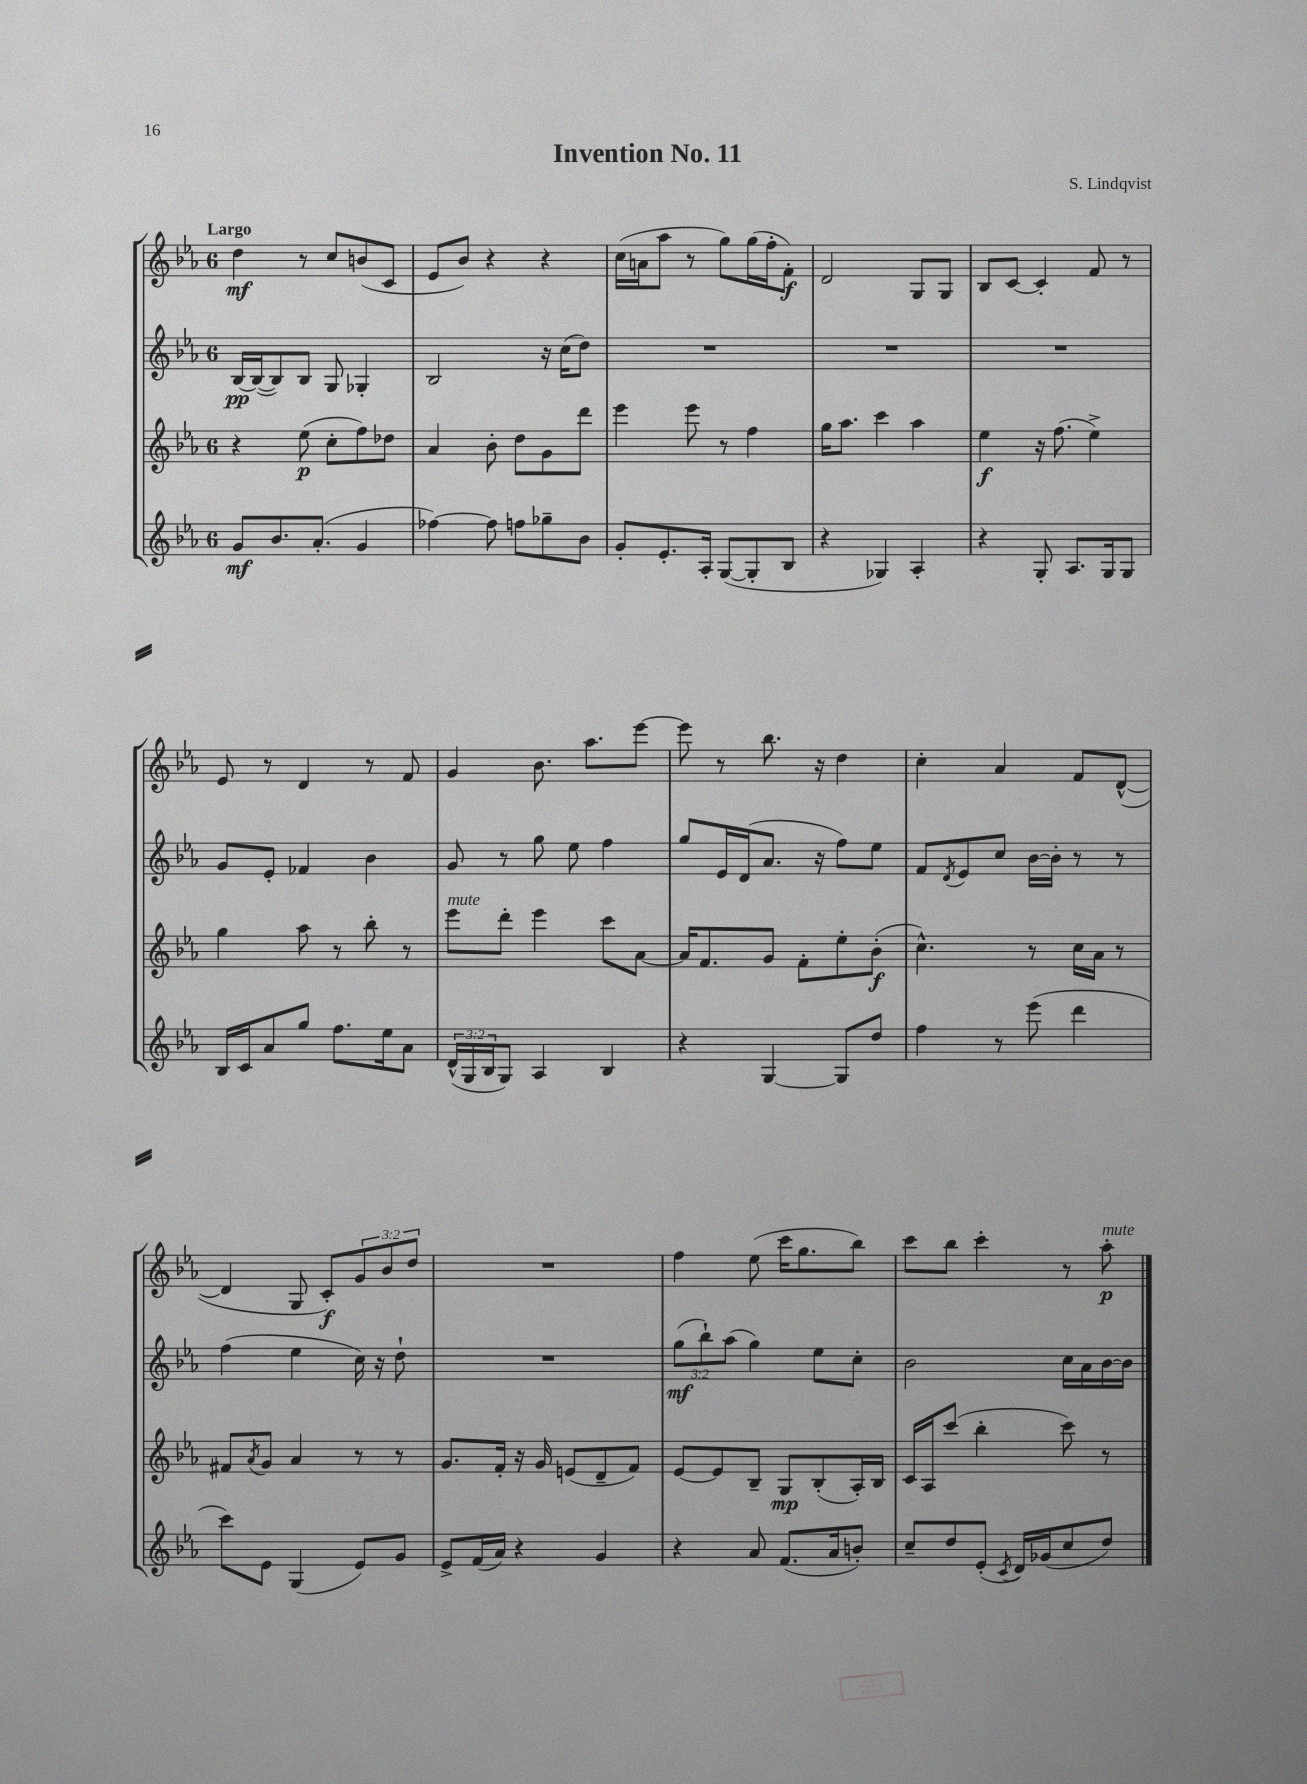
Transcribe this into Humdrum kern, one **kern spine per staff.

**kern	**kern	**kern	**kern
*staff4	*staff3	*staff2	*staff1
*clefG2	*clefG2	*clefG2	*clefG2
*k[b-e-a-]	*k[b-e-a-]	*k[b-e-a-]	*k[b-e-a-]
*M6/8	*M6/8	*M6/8	*M6/8
8g/L	4r	[16B-/LL	4dd\
.	.	(16B-/_J	.
8.b-/	.	8B-/])	.
.	(8ee-\	8B-/J	8r
(8.a-'/J	.	.	.
.	8cc'\L	8G/	8cc/L
4g/	8ff\)	4G-'/	(8b/
.	8dd-\J	.	8c/J
=	=	=	=
[4ff-\)	4a-/	2B-/	8e-/L
.	.	.	8b-/J)
8ff-\]	8b-'\	.	4r
8ff\L	8dd\L	.	.
8gg-~\	8g\	16r	4r
.	.	(16cc\LK	.
8b-\J	8ddd\J	8dd\J)	.
=	=	=	=
8g'/L	4eee-\	2.r	(16cc\LL
.	.	.	16a\J
8.e-'/	.	.	8aa-\J
.	8eee-\	.	8r
16A-'/Jk	.	.	.
([8G/L	8r	.	8gg\L)
8G'/]	4ff\	.	(16gg\L
.	.	.	16ff'\J
8B-/J	.	.	8f'\J)
=	=	=	=
4r	16gg\LK	2.r	2d/
.	8.aa-\J	.	.
4G-/)	4ccc\	.	.
4A-'/	4aa-\	.	8G/L
.	.	.	8G/J
=	=	=	=
4r	4ee-\	2.r	8B-/L
.	.	.	[8c/J
8G'/	16r	.	4c'/]
.	(8.ff\	.	.
8.A-/L	.	.	.
.	4ee-^\)	.	8f/
16G/k	.	.	.
8G/J	.	.	8r
=	=	=	=
16B-/LL	4gg\	8g/L	8e-/
16c/J	.	.	.
8a-/	.	8e-'/J	8r
8gg/J	8aa-\	4f-/	4d/
8.ff\L	8r	.	.
.	8bb-'\	4b-\	8r
16ee-\k	.	.	.
8a-\J	8r	.	8f/
=	=	=	=
(24d^^/LL	8eee-\L	8g/	4g/
24G/	.	.	.
24B-/J	.	.	.
8G/J)	8ddd'\J	8r	.
4A-/	4eee-\	8gg\	8.b-\
.	.	8ee-\	.
.	.	.	8.aa-\L
4B-/	8ccc\L	4ff\	.
.	[8a-\J	.	[8eee-\J
=	=	=	=
4r	16a-/]LK	8gg/L	8eee-\]
.	8.f/	.	.
.	.	16e-/L	8r
.	.	(16d/J	.
[4G/	8g/J	8.a-/J	8.bb-\
.	8f'\L	.	.
.	.	16r	16r
8G/]L	8ee-'\	8ff\L)	4dd\
8dd/J	(8b-'\J	8ee-\J	.
=	=	=	=
4ff\	4.cc^^\)	8f/L	4cc'\
.	.	8qd/	.
.	.	8e-/	.
8r	.	8cc/J	4a-/
(8eee-\	8r	[16b-\LL	.
.	.	16b-'\]JJ	.
4ddd\	16cc\LL	8r	8f/L
.	16a-\JJ	.	.
.	8r	8r	([8d^^/J
=	=	=	=
8ccc\L)	8f#/L	(4ff\	4d/]
.	8qa-/	.	.
8e-\J	8g/J	.	.
(4G/	4a-/	4ee-\	8G/
.	.	.	8c'/L)
8e-/L)	8r	16cc\)	12g/
.	.	16r	.
.	.	.	12b-/
8g/J	8r	8dd`\	.
.	.	.	12dd/J
=	=	=	=
8e-^/L	8.g/L	2.r	2.r
(16f/L	.	.	.
16a-/JJ)	16f'/Jk	.	.
4r	16r	.	.
.	16g/	.	.
.	(8e/L	.	.
4g/	8d~/	.	.
.	8f/J)	.	.
=	=	=	=
4r	[8e-/L	(12gg\L	4ff\
.	.	12bb-`\)	.
.	8e-/]	.	.
.	.	(12aa-\J	.
8a-/	8B-~/J	4gg\)	(8ee-\
(8.f/L	8G/L	.	16ccc\LK
.	.	.	8.gg\
.	(8B-'/	8ee-\L	.
16a-/k	.	.	.
8b'/J)	16A-'/L)	8cc'\J	8bb-\J)
.	16B-/JJ	.	.
=	=	=	=
8cc~/L	16c/LL	2b-\	8ccc\L
.	16A-/J	.	.
8dd/	(8ccc/J	.	8bb-\J
(8e-'/J	4bb-'\	.	4ccc'\
8qc/	.	.	.
16d/LL)	.	.	.
(16g-/J	.	.	.
8cc/	8ccc\)	16cc\LL	8r
.	.	16a-\	.
8dd/J)	8r	[16b-\	8aa-'\
.	.	16b-\]JJ	.
==	==	==	==
*-	*-	*-	*-
